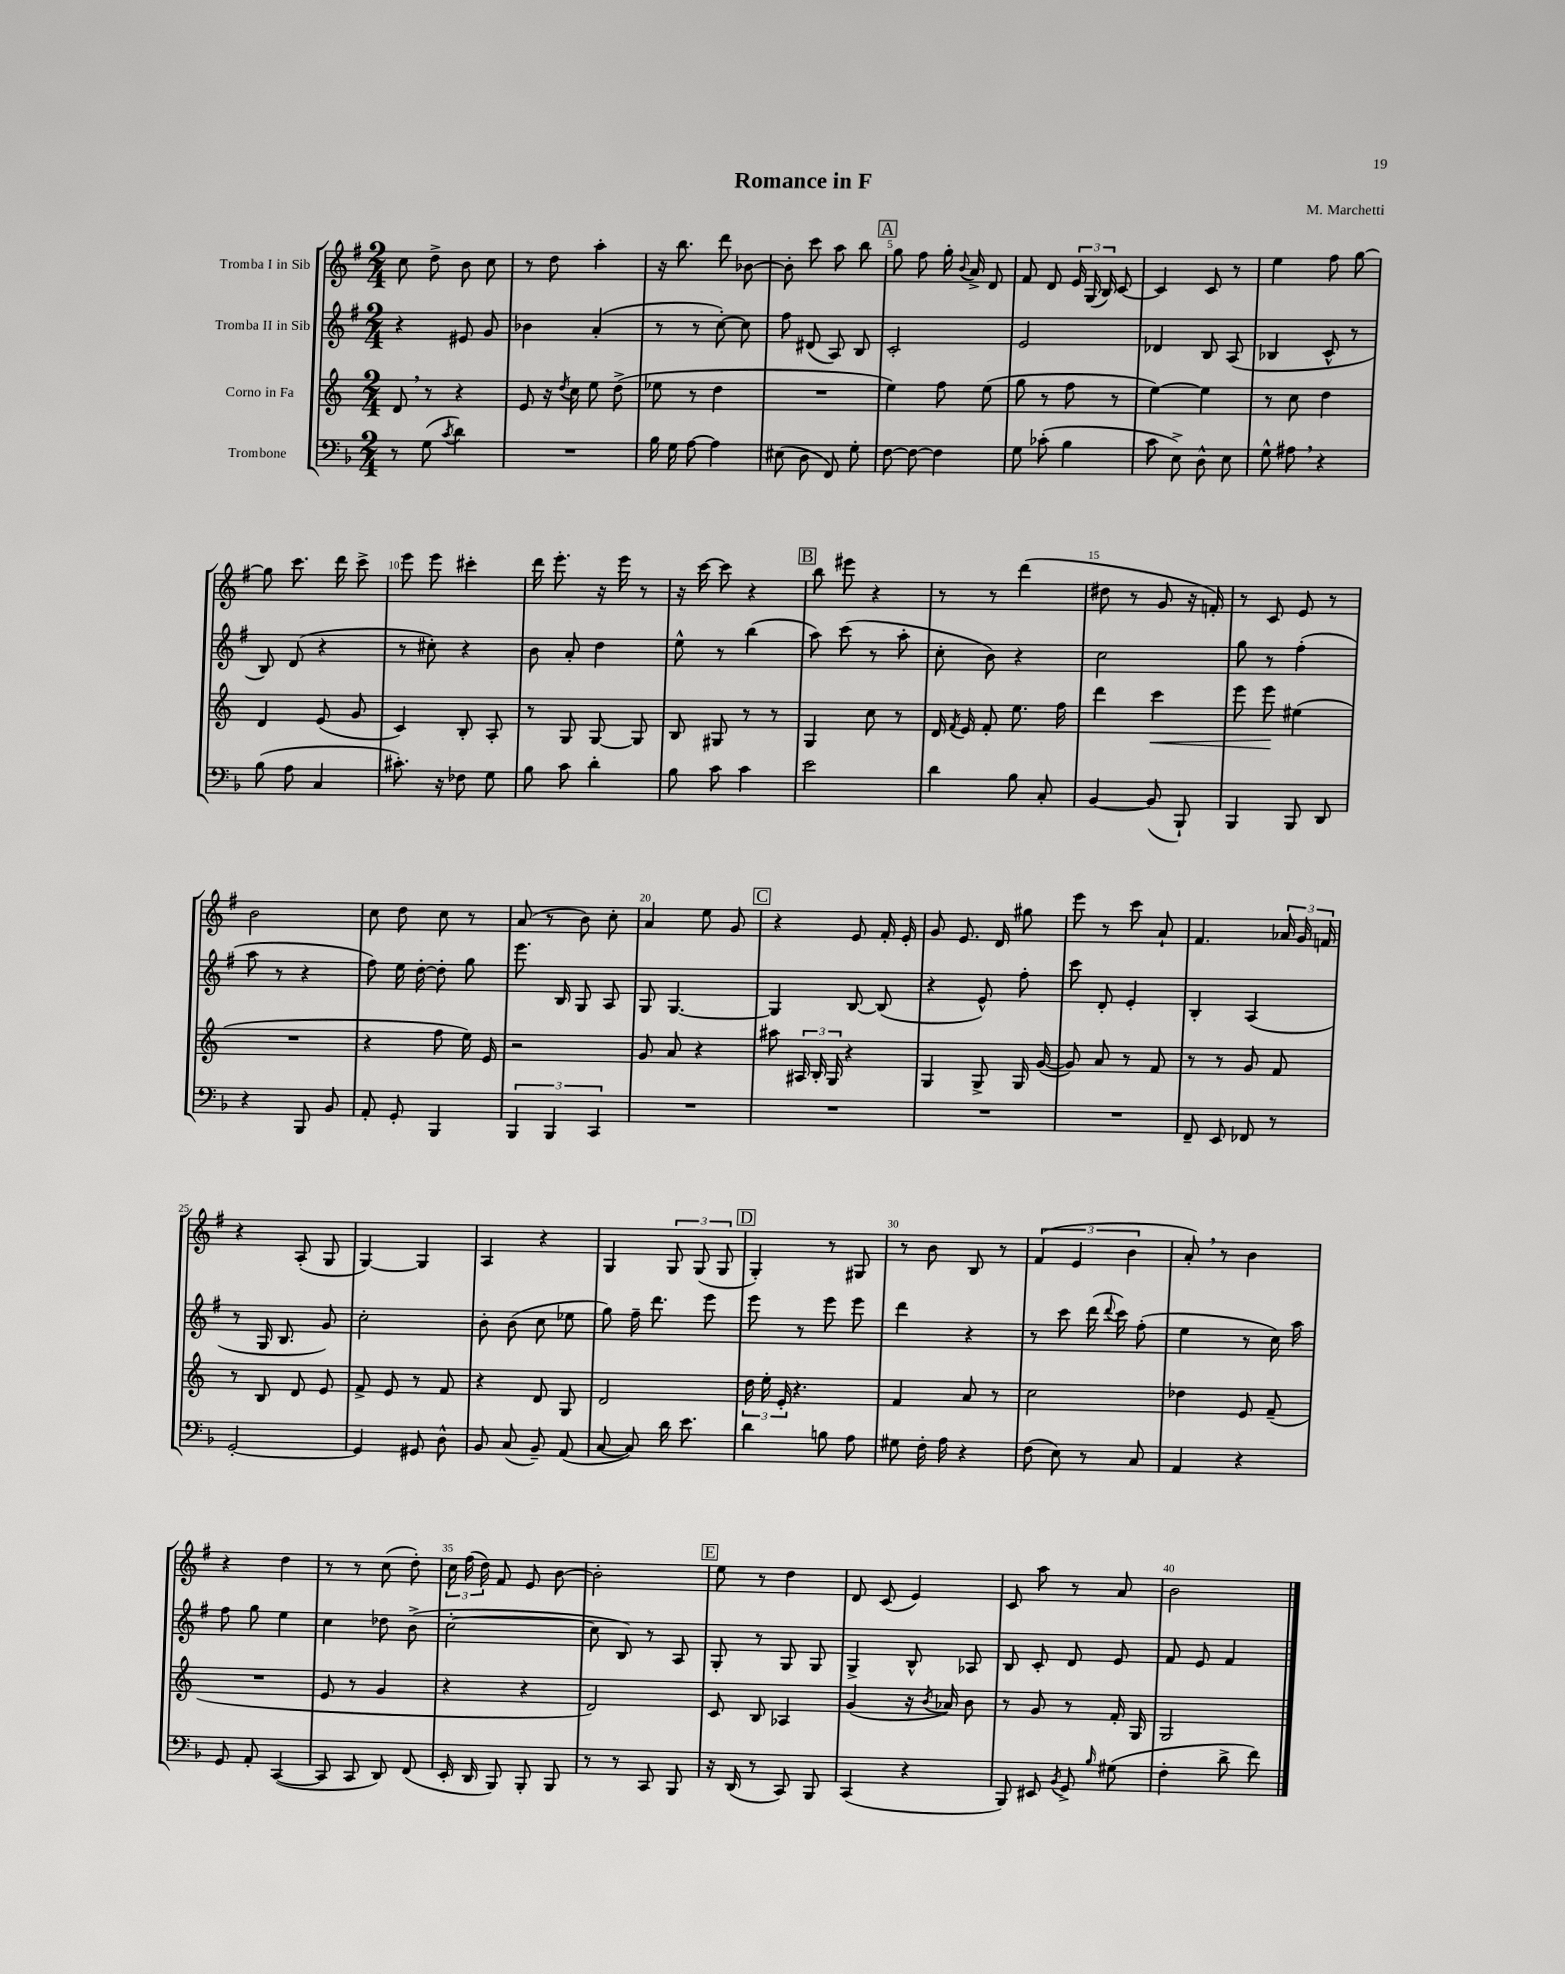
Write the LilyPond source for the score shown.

\header { title = "Romance in F" composer = "M. Marchetti" }
<<
\new StaffGroup <<
\new Staff = "s0" \with { instrumentName = "Tromba I in Sib" } {
    \clef treble \key g \major \numericTimeSignature \time 2/4
    \autoBeamOff c''8 d''8-> b'8 c''8 |
    r8 d''8 a''4-. |
    r16 b''8. d'''8 bes'8~ |
    bes'8-. c'''8 a''8 b''8 |
    \mark \markup { \box "A" } g''8 fis''8 g''16-. \appoggiatura { b'8 } a'16-> d'8 |
    fis'8 d'8 \tuplet 3/2 { e'16 g16( b16) } c'8~ |
    c'4 c'8 r8 |
    e''4 fis''8 g''8~ |
    g''8 c'''8. d'''16 c'''8-> |
    e'''8 e'''8 cis'''4-. |
    d'''16 e'''8.-. r16 e'''16 r8 |
    r16 c'''16~ c'''8 r4 |
    \mark \markup { \box "B" } b''8 eis'''8 r4 |
    r8 r8 d'''4( |
    dis''8 r8 g'8 r16 f'16-.) |
    r8 c'8 e'8 r8 |
    b'2 |
    c''8 d''8 c''8 r8 |
    a'8( r8 b'8) c''8-. |
    a'4 e''8 g'8 |
    \mark \markup { \box "C" } r4 e'8 fis'16-. e'16-. |
    g'8 e'8. d'16 gis''8 |
    e'''8 r8 c'''8 a'8-! |
    fis'4. \tuplet 3/2 { aes'16 g'16 f'16 } |
    r4 a8-.( g8 |
    g4~) g4 |
    a4 r4 |
    g4 \tuplet 3/2 { g8 g8( g8 } |
    \mark \markup { \box "D" } g4-.) r8 gis8 |
    r8 b'8 b8 r8 |
    \tuplet 3/2 { fis'4( e'4 b'4 } |
    a'8-.) \breathe r8 b'4 |
    r4 d''4 |
    r8 r8 c''8( d''8-.) |
    \tuplet 3/2 { c''16 fis''16( d''16) } fis'8 e'8 b'8~ |
    b'2-. |
    \mark \markup { \box "E" } e''8 r8 d''4 |
    d'8 c'8( e'4) |
    c'8 a''8 r8 a'8 |
    b'2 \bar "|." |
}
\new Staff = "s1" \with { instrumentName = "Tromba II in Sib" } {
    \clef treble \key g \major \numericTimeSignature \time 2/4
    \autoBeamOff r4 eis'8 g'8 |
    bes'4 a'4-.( |
    r8 r8 c''8~-.) c''8 |
    fis''8 dis'8( a8) b8 |
    \mark \markup { \box "A" } c'2-. |
    e'2 |
    des'4 b8 a8( |
    bes4 c'8-^ r8 |
    b8) d'8( r4 |
    r8 cis''8-.) r4 |
    b'8 a'8-. d''4 |
    e''8-^ r8 b''4( |
    \mark \markup { \box "B" } a''8) c'''8( r8 a''8-. |
    c''8-. b'8) r4 |
    c''2 |
    g''8 r8 fis''4-.( |
    a''8 r8 r4 |
    fis''8) e''16 d''16~-. d''8-. g''8 |
    e'''8. b16 g8 a8 |
    g8 g4.~ |
    \mark \markup { \box "C" } g4 b8~ b8( |
    r4 e'8-^) fis''8-. |
    c'''8 d'8-. e'4-. |
    b4-. a4( |
    r8 g16 b8. g'8) |
    c''2-. |
    b'8-. b'8( c''8 ees''8 |
    g''8) fis''16-- d'''8. e'''8 |
    \mark \markup { \box "D" } e'''8 r8 e'''8 e'''8 |
    d'''4 r4 |
    r8 c'''8 d'''16( \appoggiatura { d'''8 } c'''16) fis''8-.( |
    e''4 r8 c''16) a''16 |
    fis''8 g''8 e''4 |
    c''4 des''8 b'8->( |
    c''2~-. |
    c''8 b8) r8 a8 |
    \mark \markup { \box "E" } g8-. r8 g8 g8 |
    g4-> b8-^ aes8 |
    b8 c'8-. d'8 e'8 |
    fis'8 e'8 fis'4 \bar "|." |
}
\new Staff = "s2" \with { instrumentName = "Corno in Fa" } {
    \clef treble \key c \major \numericTimeSignature \time 2/4
    \autoBeamOff d'8 \breathe r8 r4 |
    e'8 r16 \acciaccatura { d''8 } c''16 e''8 d''8->( |
    ees''8 r8 d''4 |
    R2 |
    \mark \markup { \box "A" } e''4) f''8 e''8( |
    g''8 r8 f''8 r8 |
    e''4~) e''4 |
    r8 c''8 d''4 |
    d'4 e'8( g'8 |
    c'4) b8-. a8-. |
    r8 g8 g8~ g8 |
    b8 gis8 r8 r8 |
    \mark \markup { \box "B" } g4 c''8 r8 |
    d'16 \acciaccatura { f'8 } e'16 f'8-. e''8. f''16 |
    d'''4 c'''4\< |
    e'''8 e'''8\! eis''4( |
    R2 |
    r4 f''8 e''16) e'16 |
    r2 |
    g'8 a'8 r4 |
    \mark \markup { \box "C" } ais''8 \tuplet 3/2 { ais16 b16-. g16 } r4 |
    g4 g8-> g16 g'16~( |
    g'8) a'8 r8 f'8 |
    r8 r8 g'8 f'8 |
    r8 b8 d'8 e'8 |
    f'8-> e'8 r8 f'8 |
    r4 d'8 g8 |
    d'2 |
    \mark \markup { \box "D" } \tuplet 3/2 { d''16 e''16-. e'16-. } r4. |
    f'4 a'8 r8 |
    c''2 |
    des''4 e'8 f'8--( |
    R2 |
    e'8 r8 g'4 |
    r4 r4 |
    d'2) |
    \mark \markup { \box "E" } c'8 b8 aes4 |
    g'4( r16 \acciaccatura { b'8 } aes'16) b'8 |
    r8 g'8 r8 f'16-. g16 |
    g2 \bar "|." |
}
\new Staff = "s3" \with { instrumentName = "Trombone" } {
    \clef bass \key f \major \numericTimeSignature \time 2/4
    \autoBeamOff r8 g8( \acciaccatura { c'8 } d'4) |
    R2 |
    bes16 g16 a8~ a4 |
    eis8( d8 f,8) g8-. |
    \mark \markup { \box "A" } f8~ f8~ f4 |
    g8 ces'8-.( bes4 |
    c'8 e8->) d8-^ e8 |
    g8-^ ais8 \breathe r4 |
    bes8( a8 c4 |
    cis'8.-.) r16 fes8 g8 |
    bes8 c'8 d'4-. |
    bes8 c'8 c'4 |
    \mark \markup { \box "B" } e'2 |
    d'4 bes8 c8-. |
    bes,4~ bes,8( bes,,8-!) |
    bes,,4 bes,,8 d,8 |
    r4 bes,,8 bes,8 |
    a,8-. g,8-. bes,,4 |
    \tuplet 3/2 { bes,,4 bes,,4 c,4 } |
    R2 |
    \mark \markup { \box "C" } R2 |
    R2 |
    R2 |
    f,8-- e,8 fes,8 r8 |
    g,2~-. |
    g,4 gis,8 d8-^ |
    bes,8 c8( bes,8--) a,8( |
    c8~ c8) d'16 e'8. |
    \mark \markup { \box "D" } d'4 b8 a8 |
    gis8 f16-. a16 r4 |
    f8( e8) r8 c8 |
    a,4 r4 |
    g,8 a,8-. c,4~( |
    c,8 c,8 d,8) f,8( |
    e,16-. d,16 bes,,8) bes,,8-. bes,,8 |
    r8 r8 c,8 bes,,8 |
    \mark \markup { \box "E" } r16 d,16( r8 c,8) bes,,8 |
    c,4( r4 |
    bes,,8) eis,8 \acciaccatura { bes,8 } g,8-> \grace { bes16 } gis8( |
    f4-. d'8-> f'8) \bar "|." |
}
>>
>>
\layout { \context { \Score \override BarNumber.break-visibility = ##(#f #t #t) barNumberVisibility = #(every-nth-bar-number-visible 5) } }
